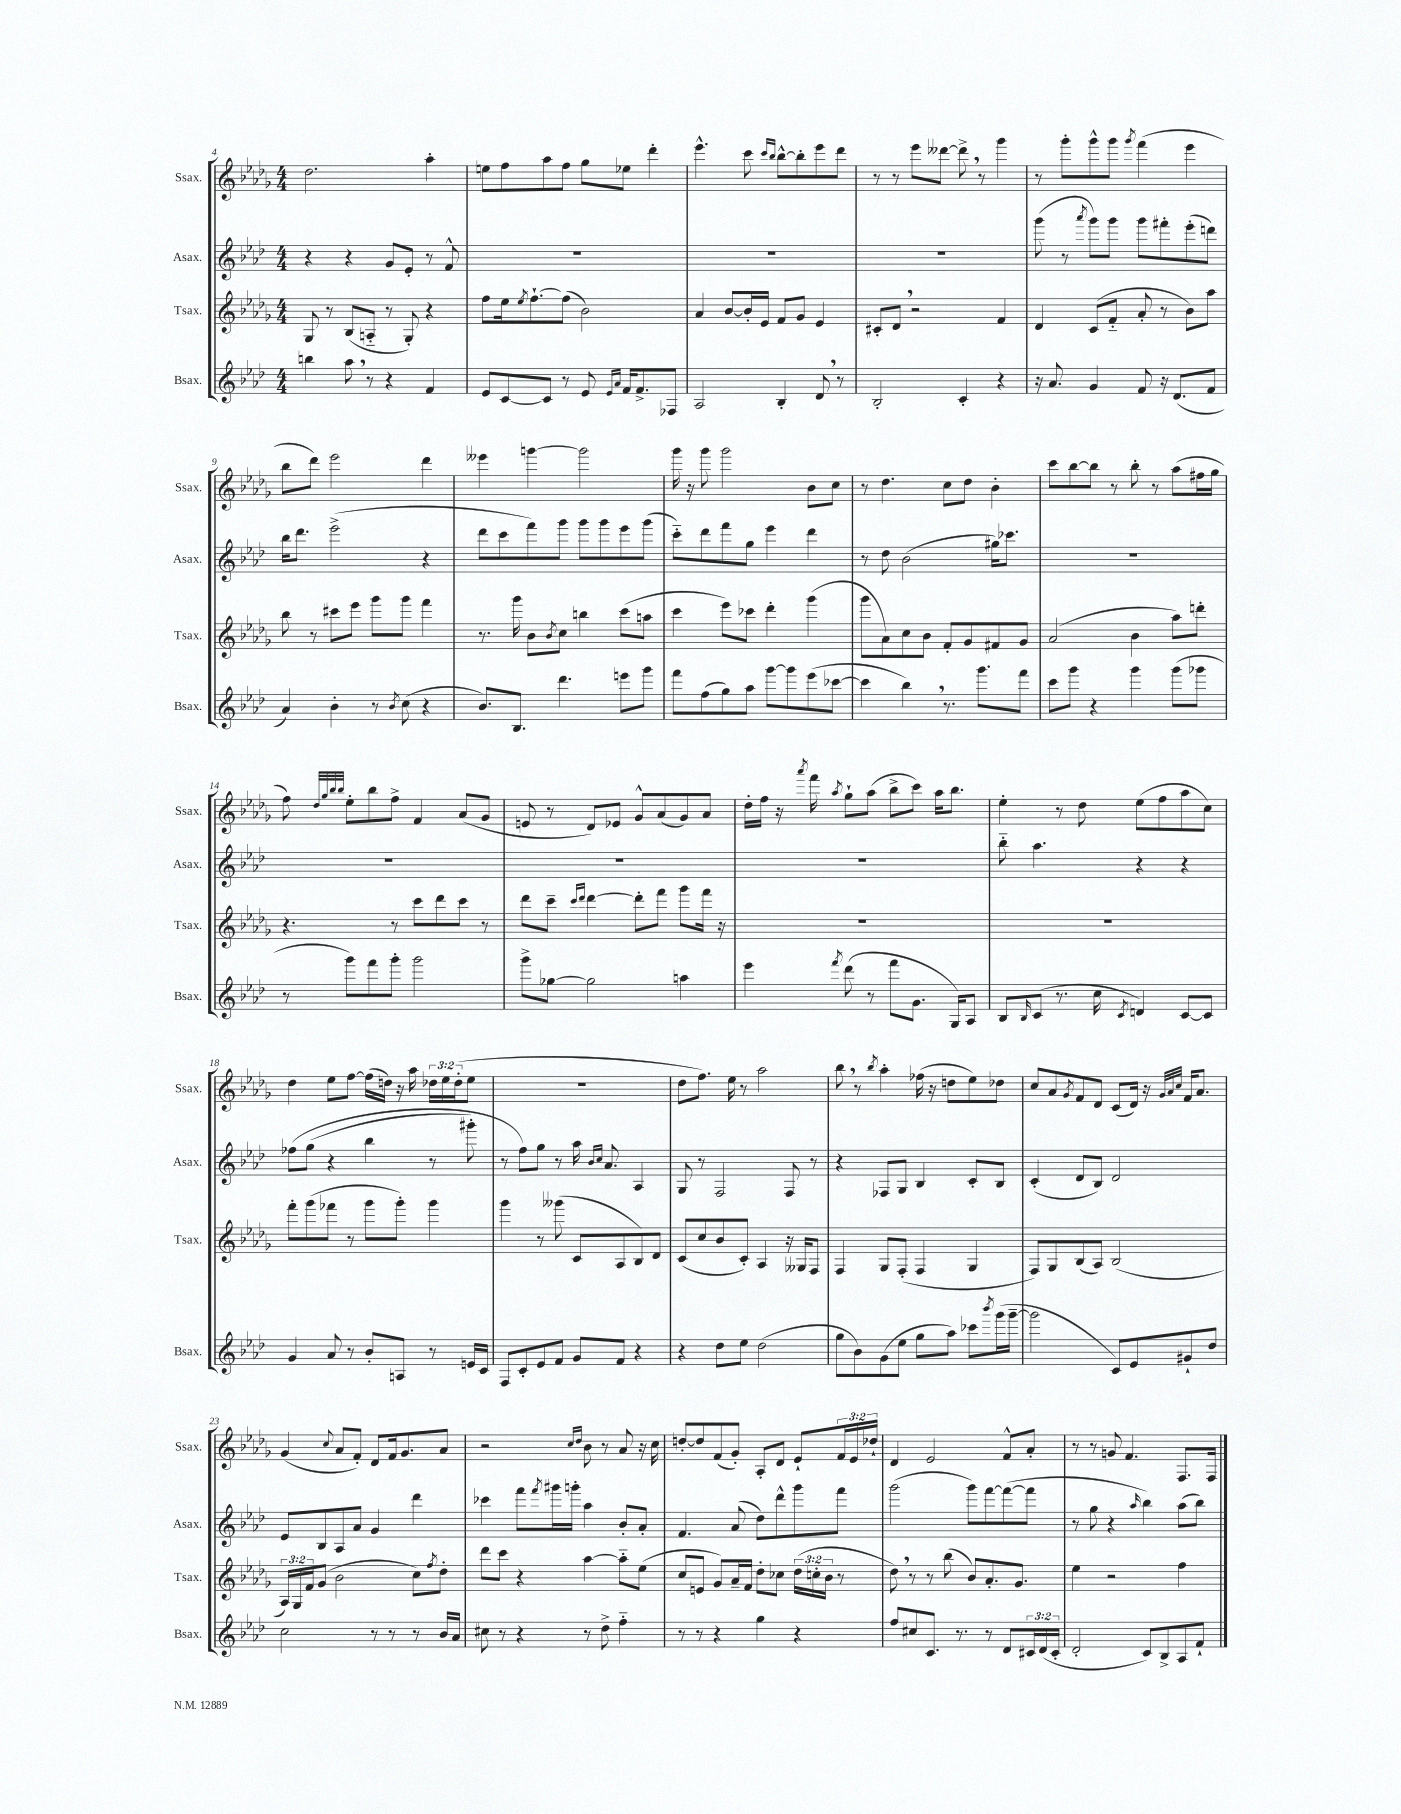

**kern	**kern	**kern	**kern
*staff4	*staff3	*staff2	*staff1
*clefG2	*clefG2	*clefG2	*clefG2
*k[b-e-a-d-]	*k[b-e-a-d-g-]	*k[b-e-a-d-]	*k[b-e-a-d-g-]
*M4/4	*M4/4	*M4/4	*M4/4
4bb	8G-	4r	2.dd-
.	8r	.	.
8aa-	(8B-	4r	.
8r	8A'~	.	.
4r	8r	8g	.
.	8G-')	8e-'	.
4f	4r	8r	4aa-'
.	.	8f^^	.
=	=	=	=
8e-	8ff	1r	8ee
[8c	16ee-	.	8ff
.	8qee-	.	.
.	[8.ff`	.	.
8c]	.	.	8aa-
8r	(8ff]	.	8ff
8e-	2b-)	.	8gg-
16qqe-	.	.	.
16qqa-	.	.	.
16f	.	.	8ee-
8.f^	.	.	.
.	.	.	4ddd-'
8F-	.	.	.
=	=	=	=
2A-	4a-	1r	4.eee-^^
.	[8b-	.	.
.	16b-']	.	8ccc
.	16e-	.	.
.	.	.	16qqccc
.	.	.	16qqbb-
4B-'	8f	.	[8bb-^^
.	8g-	.	8bb-']
8d-	4e-	.	8eee-
8r	.	.	8ddd-
=	=	=	=
2B-'	8c#'	1r	8r
.	8d-	.	8r
.	2r	.	8eee-
.	.	.	[8ddd--
4c'	.	.	8ddd--^]
.	.	.	8r
4r	4f	.	4ggg-
=	=	=	=
16r	4d-	(8ggg	8r
8.a-	.	.	.
.	.	8r	8ggg-'
.	.	8qaaa-	.
4g	(8c	8ggg)	8ggg-^^
.	8f'~	8ggg	8ggg-
.	.	.	8qggg-
8f	8a-'	8ggg	(4fff
16r	8r	8fff#'	.
(8.d-	.	.	.
.	8b-)	(8eee-'	4eee-
8f	8aa-	8ddd)	.
=	=	=	=
4a-)	8bb-	16bb-	8bb-
.	.	8.ddd-	.
.	8r	.	8ddd-)
4b-'	8ccc#	(2eee-^	2eee-
.	8eee-	.	.
8r	8ggg-	.	.
8qb-	.	.	.
(8cc	8ggg-	.	.
4r	4fff	4r	4ddd-
=	=	=	=
8.b-)	8.r	8ddd-	4eee--
.	.	8ccc	.
8.B-	16ggg-	.	.
.	8b-	8fff)	[4ggg
.	8qb-	.	.
4.ddd-	8cc	8ggg	.
.	4bb	8ggg	2ggg]
.	.	8ggg	.
8eee	(8ccc	8eee-	.
8ggg	8aa	(8ggg	.
=	=	=	=
8fff	4ccc	8ccc'~)	16ggg-
.	.	.	16r
(8ff	.	8ddd-	8ggg-
8gg)	8eee-)	8fff	2ggg-
8aa-	8ccc-	8gg	.
[8ggg	4ddd-'	4eee-	.
8ggg]	.	.	.
(8eee-	(4ggg-	4ddd-	8b-
[8ccc-	.	.	8cc
=	=	=	=
4ccc-]	8ggg-	8r	8r
.	8a-)	8dd-	4.dd-
4bb-)	8cc	(2b-	.
.	8b-	.	.
8.r	8f'	.	8cc
.	8g-	.	8dd-
8.ggg	.	.	.
.	8f#	16gg#)	4b-'
.	.	8.ccc-	.
8fff	8g-	.	.
=	=	=	=
8ccc	(2a-	1r	8ccc
8ggg	.	.	[8bb-
4r	.	.	8bb-]
.	.	.	8r
4ggg	4b-	.	8bb-'
.	.	.	8r
(8ggg	8aa-)	.	(8aa-
8ggg-	8ddd'	.	16ff#
.	.	.	16gg-
=	=	=	=
8r	4.r	1r	8ff)
.	.	.	32qqdd-
.	.	.	32qqgg-
.	.	.	32qqbb-
.	.	.	32qqbb-
8ggg)	.	.	8ee-'
8fff	.	.	8bb-
8ggg'	8r	.	8ff^
2ggg	8ccc	.	4f
.	8ddd-	.	.
.	8ccc	.	(8a-
.	8r	.	8g-
=	=	=	=
8ggg^	8ddd-	1r	8e
[8gg-	8ccc~	.	8r
.	16qqccc	.	.
.	16qqddd-	.	.
2gg-]	[4ddd-	.	8d-)
.	.	.	8e-
.	8ddd-']	.	8g-^^
.	8fff	.	(8a-
4aa	8ggg-	.	8g-)
.	16fff	.	8a-
.	16r	.	.
=	=	=	=
4eee-	1r	1r	16dd-'
.	.	.	16ff
.	.	.	16r
.	.	.	8qaaa-
.	.	.	16fff
8qfff	.	.	8qaa-
(8ddd-	.	.	8gg-`
8r	.	.	(8aa-
8fff	.	.	8bb-^
8.g	.	.	8ccc)
.	.	.	16aa-
16G)	.	.	8.bb-
8A-	.	.	.
=	=	=	=
8B-	1r	8bb-'~	4ee-'
16qqB-	.	.	.
(8c	.	4.aa-	.
8.r	.	.	8r
.	.	.	8dd-
16cc	.	.	.
8qc	.	.	.
4d)	.	4r	(8ee-
.	.	.	8ff
[8c	.	4r	8aa-
8c]	.	.	8cc)
=	=	=	=
4g	8fff'	&(8ff-	4dd-
.	(8ggg-	(8gg	.
8a-	8fff-	4r	8ee-
8r	8r	.	[8ff
8b-'	8ggg-	4bb-	(16ff]
.	.	.	16dd)
8A	8ggg-')	.	16r
.	.	.	16aa-
8r	4ggg-	8r	24dd-
.	.	.	24ee-
.	.	.	(24dd-'
16e	.	8ggg#')	8ee-
16c	.	.	.
=	=	=	=
8F	4ggg-	8r	1r
8c'	.	8ff&)	.
8e-	8r	8gg	.
8f	(8ggg--	8r	.
8g	8c	16aa-	.
.	.	16qqb-	.
.	.	16qqcc	.
.	.	8.a-	.
8f	8A-	.	.
4r	8B-)	4A-	.
.	8d-	.	.
=	=	=	=
4r	(8c	8G	8dd-
.	8cc	8r	8.ff)
8dd-	8b-	2F	.
.	.	.	16ee-
8ee-	8c')	.	8r
(2dd-	4A-	.	2aa-
.	16r	8F	.
.	16G--	.	.
.	8F	8r	.
=	=	=	=
8gg	4F	4r	8bb-
8b-)	.	.	8r
.	.	.	8qbb-
(8g	8G-	8F-	4aa-'
8ee-	(8F'	8G	.
8gg	4F	4B-	(16ff-
.	.	.	16r
8aa-)	.	.	8dd
8ccc-	4G-	8c'	8ee-)
8qbbb-	.	.	.
(16ggg	.	8B-	8dd-
[16ggg~	.	.	.
=	=	=	=
2ggg]	8F)	(4c'	8cc
.	8G-	.	8a-
.	.	.	8qg-
.	(8B-	8d-	8f
.	8A-)	8B-)	8d-
8c)	(2B-	2d-	(8c
8e-	.	.	16d-)
.	.	.	16r
.	.	.	32qqg-
.	.	.	32qqa-
.	.	.	32qqcc
8g#`	.	.	16f
.	.	.	8.a-
8dd-	.	.	.
=	=	=	=
2cc	24A-)	8e-	(4g-
.	24G-	.	.
.	24f	.	.
.	(8g-	8B-	.
.	.	.	8qqcc
.	2b-	8A-	8a-
.	.	8a-	8f')
8r	.	4g	8d-
8r	.	.	16f
.	.	.	8.g-
8r	8cc)	4ddd-	.
.	8qff	.	.
16b-	8dd-'	.	8a-
16a-	.	.	.
=	=	=	=
8cc#	8ddd-	4ccc-	2r
8r	8ccc	.	.
4r	4r	8fff	.
.	.	8qfff	.
.	.	16ggg#	.
.	.	16ggg'	.
.	.	.	16qqcc
.	.	.	16qqdd-
8r	[4aa-	4aa-	8b-
8dd-^	.	.	8r
4ff'~	8aa-'~]	8b-'	8a-
.	(8ee-	8a-'	16r
.	.	.	16cc
=	=	=	=
8r	8cc	4.f	[8dd'
8r	8e	.	8dd]
4r	8g-)	.	(8f
.	16a-~	(8a-	8g-')
.	16f	.	.
4gg	8dd-'	8dd-)	8A-'
.	8cc-	8ddd-^^	8d-
4r	(24dd-	8ggg	8e-`
.	24cc'	.	.
.	24b-	.	.
.	8r	8fff	24f
.	.	.	24e-
.	.	.	24dd-`
=	=	=	=
8ff	8dd-)	(2ggg	4d-
8cc#	8r	.	.
8.c	8r	.	2e-
.	(8bb-	.	.
8.r	.	.	.
.	8b-)	8ggg)	.
8r	8.a-'	[8fff	.
8d-	.	(8fff_	8f^^
.	8.g-	.	.
24c#	.	8fff]	8a-'
(24d-	.	.	.
24c#'	.	.	.
=	=	=	=
2d-'	4ee-	8r	8r
.	.	8gg	8r
.	2r	4r	8g
.	.	.	4.f
.	.	16qqaa-	.
8c)	.	4bb-)	.
8B-^	.	.	.
8A-	4ff	(8aa-	8.F
8f`	.	8bb-)	.
.	.	.	16F
==	==	==	==
*-	*-	*-	*-
